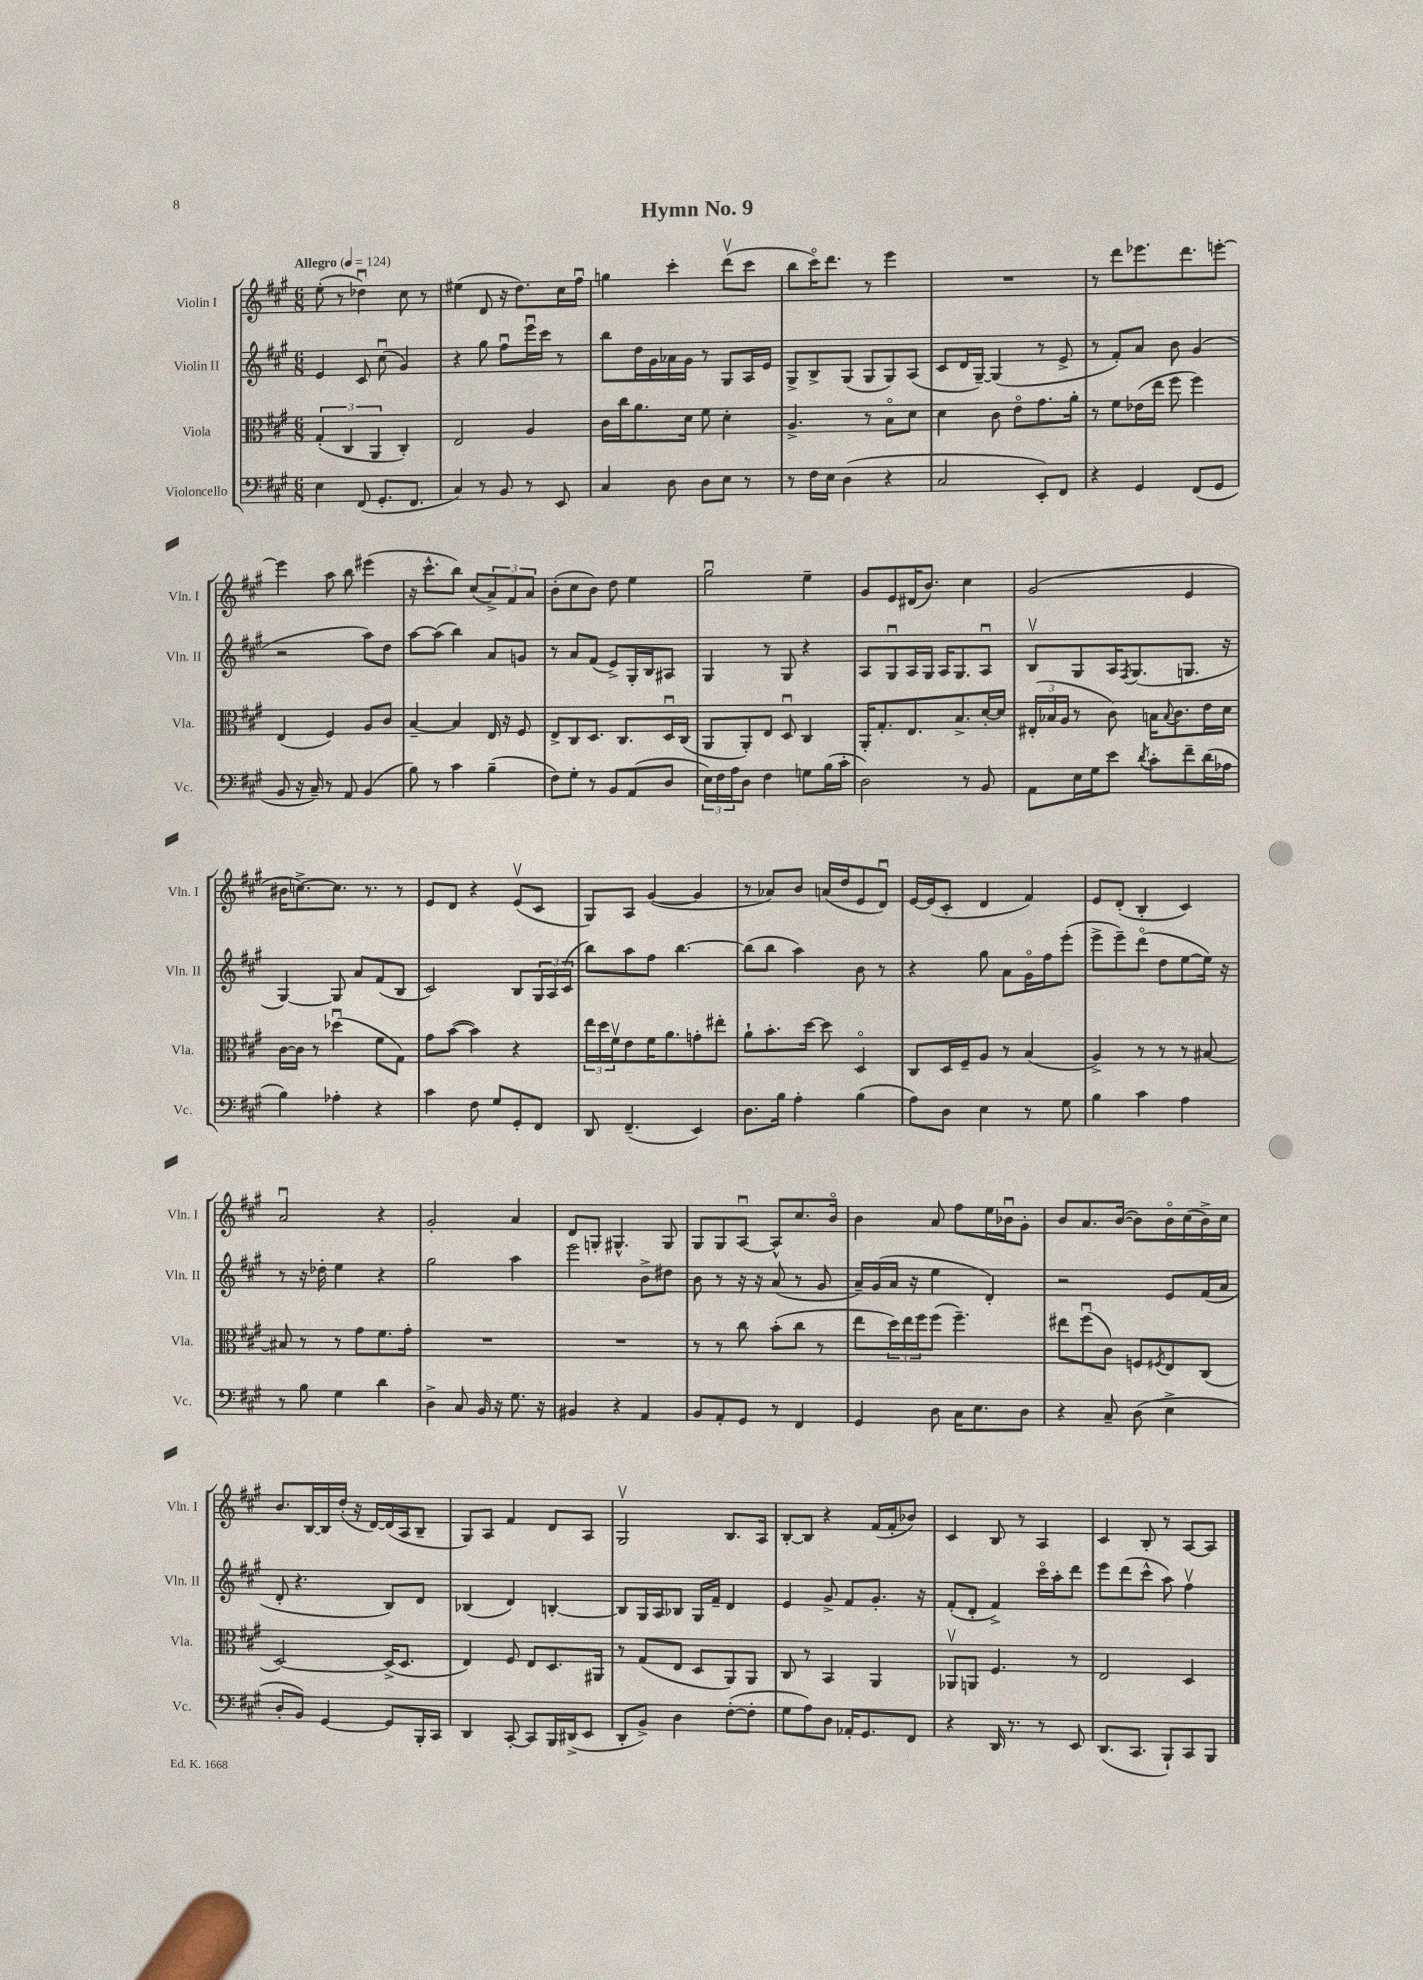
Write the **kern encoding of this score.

**kern	**kern	**kern	**kern
*staff4	*staff3	*staff2	*staff1
*clefF4	*clefC3	*clefG2	*clefG2
*k[f#c#g#]	*k[f#c#g#]	*k[f#c#g#]	*k[f#c#g#]
*M6/8	*M6/8	*M6/8	*M6/8
*MM124	*MM124	*MM124	*MM124
4E	(6G#'	4e	(8ee'
.	.	.	8r
.	6C#	.	.
(8FF#	.	8c#	4dd-u)
.	6AA	.	.
8.GG#'	.	(8cc#u	.
.	4C#')	4g#)	8cc#
8.FF#	.	.	.
.	.	.	8r
=	=	=	=
4C#)	2E	4r	(4ee#
8r	.	8gg#	8d
8BB	.	8ff#u	16r
.	.	.	8.dd)
8r	4A	16eeeu	.
.	.	16ccc#	.
8EE	.	8r	16cc#
.	.	.	16ff#u
=	=	=	=
4C#	16c#	8bb	4gg
.	16cc#	.	.
.	8.a	16dd	.
.	.	16g#	.
8D	.	16a-	4ccc#'
.	16d	16g#	.
8D	8f#	8r	.
8E	4d'	8G#	(8dddv
8r	.	16A	8ccc#
.	.	16e	.
=	=	=	=
8r	4.A^	8G#^	8bb
16F#	.	8B^	16ccc#o)
16E	.	.	8.ddd
(4D	.	(8G#	.
.	8r	8G#	8r
4r	8Bo	8G#)	4eee
.	8d	(8A	.
=	=	=	=
2C#	4d	8c#	2.r
.	.	16d	.
.	.	[16G#~)	.
.	8c#	(4G#]	.
.	8eo	.	.
8EE')	8.g#	8r	.
8FF#	.	8e^	.
.	16a'	.	.
=	=	=	=
4r	8r	8r	8r
.	8f#	8f#')	8ddd
4GG#	(16e-	8a	8.eee-
.	16ee	.	.
.	8ff#	8b	.
.	.	.	8.ddd
(8FF#	4ff#)	(4g#	.
8GG#	.	.	[8eee'
=	=	=	=
8BB	(4E	2r	4eee]
16r	.	.	.
16C#~)	.	.	.
8r	4F#)	.	8aa
8AA	.	.	8bb
(4BB	8A	8aa)	(4eee#
.	8c#	8dd	.
=	=	=	=
8B)	[4B~	[8aa	16r
.	.	.	8.ccc#^^
8r	.	(8aa]	.
4c#	4B]	4bb)	8bb)
.	.	.	(8cc#
(4B~	16E	8a	12a^)
.	16r	.	.
.	.	.	12f#
.	8F#	8g	.
.	.	.	12a
=	=	=	=
8F#)	8E^	8r	(8b'
8G#'	8C#	8a	8cc#
8r	8.D	(8f#	8b)
8BB	.	8e^)	8dd
.	8.C#	.	.
(8AA	.	16G#'	4ee
.	.	16B	.
8D	16Du	8A#	.
.	(16C#	.	.
=	=	=	=
24E)	8AA	4G#	2gg#u
24F#	.	.	.
24A	.	.	.
8D	8AA')	.	.
4F#	8E	8r	.
.	8Du	8G#	.
8G	4C#	4r	4ee~
(16B	.	.	.
16c#'	.	.	.
=	=	=	=
2D)	16AA'	8A	8g#
.	8.G#'	.	.
.	.	8G#u	8e
.	8.E	16A	(16d#
.	.	16G#	8.b)
.	.	16A	.
.	8.B^	8.G#	.
8r	.	.	4cc#
8BB	[16d'	8Au	.
.	16d]	.	.
=	=	=	=
8AA	(24E#'	8Bv	(2g#
.	24B-	.	.
.	24A	.	.
16E	8r	8G#	.
16G#	.	.	.
8e	8c#)	16A	.
.	.	8qF#	.
.	.	(8.G#	.
8qd	.	.	.
8c#'	16B	.	.
.	8qqB	.	.
.	8.c#	.	.
8f#~	.	8.G	4e
(16d	16e	.	.
16A-	16d	16r	.
=	=	=	=
4B)	[16c#	[4G#)	16b#
.	16c#]	.	[8.cc^)
.	8r	.	.
4A-'	(4dd-u	8G#]	8.cc]
.	.	8a	.
.	.	.	8.r
4r	8f#	(8f#	.
.	8G#)	8B	8r
=	=	=	=
4c#	8g#	2c#)	8e
.	([8b	.	8d
8F#	4b])	.	4r
8G#	.	.	.
8GG#'	4r	8B	(8ev
8FF#	.	24G#	8c#
.	.	24A	.
.	.	(24c#	.
=	=	=	=
8DD	24ee	8bb)	8G#)
.	24dd	.	.
.	24f#v	.	.
(4.FF#~	8e	8aa	8A
.	16f#	8ff#	([4g#
.	8.a	.	.
.	.	[4.bb	.
4EE)	8g'	.	4g#]
.	8ee#'	.	.
=	=	=	=
8.D	8a`	(8bb]	8r
.	8.b'	8bb	8a-)
16B	.	.	.
4A'	.	4aa)	8b
.	[16dd	.	.
.	8dd]	.	(16a
.	.	.	16dd
(4B	4Do	8b	8e
.	.	8r	8du)
=	=	=	=
8A)	8C#	4r	[16e
.	.	.	(16e]
8D	16D	.	8c#'
.	16F#~	.	.
4E	8A	8gg#	4d
.	8r	8a	.
8r	(4B	16g#o	4f#)
.	.	16ff#	.
8G#	.	(8eee'	.
=	=	=	=
4B	4A^)	8eee^	8e
.	.	8eee~)	(8d'
4c#	8r	(8dddo	4B'
.	8r	8dd	.
4A	8r	[8ee	4c#)
.	[8B#	16ee])	.
.	.	16r	.
=	=	=	=
8r	8B#]	8r	2au
8B	8r	16r	.
.	.	16dd-'	.
4G#	8r	4ee	.
.	8g#	.	.
4d	8.f#	4r	4r
.	16g#'	.	.
=	=	=	=
4D^	2.r	2gg#	2g#'
8C#	.	.	.
16BB	.	.	.
16r	.	.	.
8.G#	.	4aa	4a
16r	.	.	.
=	=	=	=
4BB#	2.r	2eee	8d
.	.	.	8G'
4r	.	.	4.G#^^
4AA	.	8b^	.
.	.	8dd#	8G#
=	=	=	=
8BB	8r	8b	8G#
8AA'	8r	8r	8G#
8GG#	8cc#	16r	[8Au
.	.	16r	.
8r	(8b'	(8a	8A^^]
4FF#	8cc#	8r	8.cc#
.	8r	8g#	.
.	.	.	16bo
=	=	=	=
4GG#	8ee	16a~)	4b
.	.	(16g#	.
.	24dd)	16a	.
.	24ee	.	.
.	.	16r	.
.	24ff#	.	.
8D	(8ff#	4ee	8a
16C#	4.ff#~)	.	8ff#
8.E	.	.	.
.	.	4d')	16ee
.	.	.	16b-u
8D	.	.	8g#'
=	=	=	=
4r	8ee#	2r	8b
.	(8ff#u	.	8.a
8C#~	8c#)	.	.
.	.	.	([16b
(8D	8F	.	8b])
.	8qF#	.	.
4E^	8E	8e	16bo
.	.	.	(16cc#
.	(8C#	(16f#	16b^)
.	.	16a	16cc#
=	=	=	=
8D'	[2D)	8d'	8.b
8BB)	.	4.r	.
.	.	.	[16B
[4GG#	.	.	16B]
.	.	.	(16dd'
.	.	.	16r
.	.	.	[16d)
8GG#]	(16D^]	8B)	(16d]
.	8.D	.	16A
16BBB'	.	8d	8B~
16CC#	.	.	.
=	=	=	=
4DD	4E)	(4B-	8G#)
.	.	.	8A
[8CC#'	8F#	4d)	4f#
8CC#]	8E	.	.
16BBB	8.D	[4B'	8d
(16DD#^	.	.	.
8EE	.	.	8A
.	16AA#	.	.
=	=	=	=
8DD'	8r	8B]	2G#v
8BB^)	(8G#	16G#	.
.	.	16A	.
4D	8E	8B-	.
.	8D	16G#	.
.	.	16f#~	.
([8F#'	8AA)	4d	8.B
8F#']	8AA	.	.
.	.	.	16A
=	=	=	=
8G#	8C#	4e	[8B'
8A)	8r	.	8B]
8D	4BB	8g#^	4r
16AA-'	.	8f#	.
8.GG#	.	.	.
.	4AA	8.g#'	(16f#
.	.	.	16f#'
8FF#	.	.	8b-)
.	.	16r	.
=	=	=	=
4r	8AA-v	(8f#'	4c#
.	8AA	8d'	.
16DD	4.F#	4f#^)	8B
8.r	.	.	.
.	.	.	8r
8r	.	16ccc#o	4A
.	.	16aa'	.
8EE	8r	8ddd	.
=	=	=	=
(8.DD	2E	8eee	4c#
.	.	(8ddd	.
8.CC#	.	.	.
.	.	8ccc#^^	8B'
8BBB`)	.	8aa)	8r
8CC#	4D	4ff#v	[8A
8BBB	.	.	8A]
==	==	==	==
*-	*-	*-	*-
